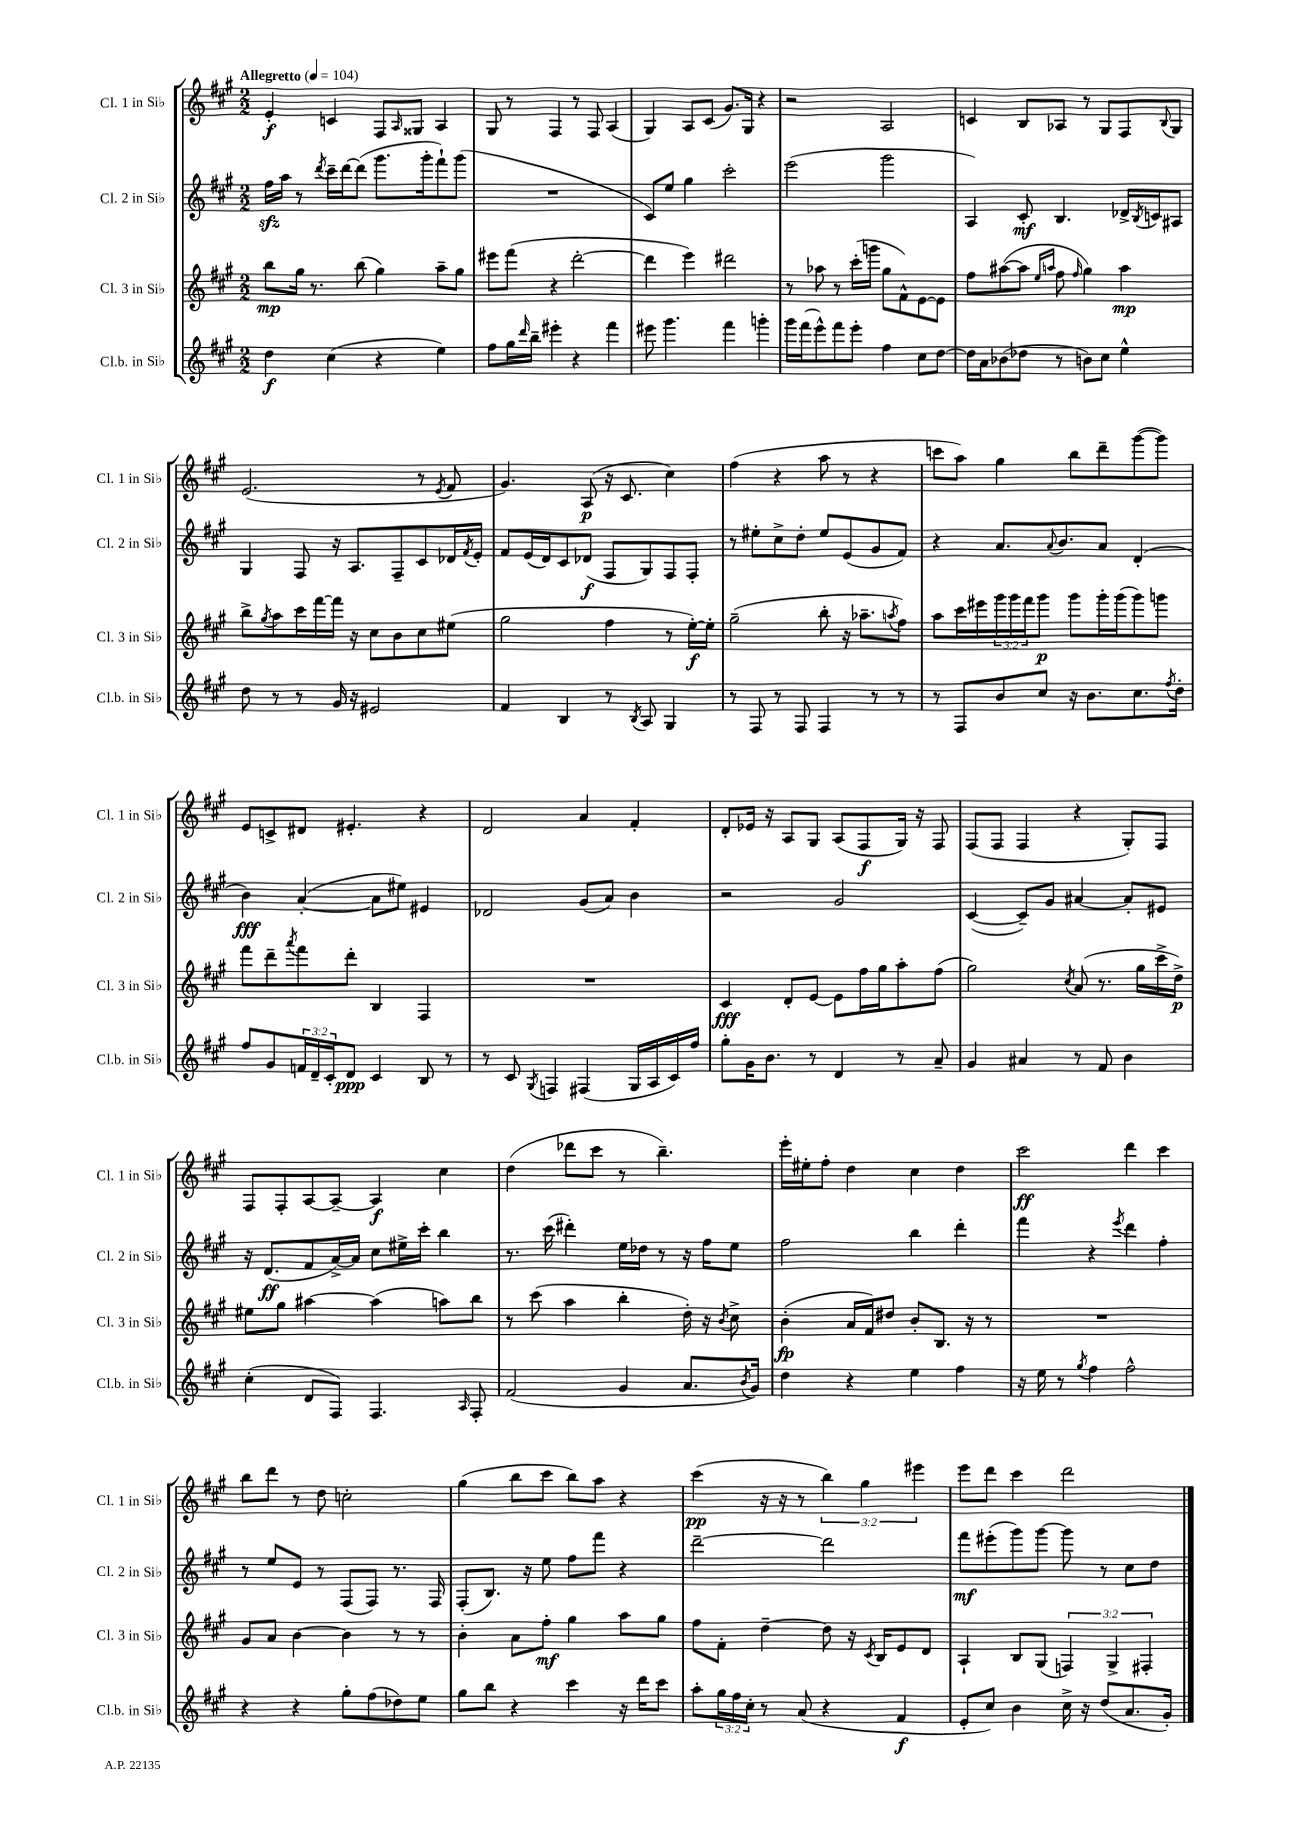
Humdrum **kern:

**kern	**dynam	**kern	**dynam	**kern	**dynam	**kern	**dynam
*part4	*part4	*part3	*part3	*part2	*part2	*part1	*part1
*staff4	*staff4	*staff3	*staff3	*staff2	*staff2	*staff1	*staff1
*I"Cl.b. in Si♭	*	*I"Cl. 3 in Si♭	*	*I"Cl. 2 in Si♭	*	*I"Cl. 1 in Si♭	*
*I'Cl.b. in Si♭	*	*I'Cl. 3 in Si♭	*	*I'Cl. 2 in Si♭	*	*I'Cl. 1 in Si♭	*
*clefG2	*	*clefG2	*	*clefG2	*	*clefG2	*
*k[f#c#g#]	*	*k[f#c#g#]	*	*k[f#c#g#]	*	*k[f#c#g#]	*
*M2/2	*	*M2/2	*	*M2/2	*	*M2/2	*
*MM104	*	*MM104	*	*MM104	*	*MM104	*
=1	=1	=1	=1	=1	=1	=1	=1
!	!	!	!	!	!	!LO:TX:a:B:t=Allegretto	!
4dd\	f	8bb\L	mp	16ff#zz\LL	.	4e'/	f
.	.	.	.	16aa\JJ	.	.	.
.	.	16gg#\Jk	.	8r	.	.	.
.	.	8.r	.	.	.	.	.
.	.	.	.	8qddd/	.	.	.
(4cc#\	.	.	.	16ccc#~\LL	.	4cn/	.
.	.	.	.	[16ddd\J	.	.	.
.	.	(8bb\	.	(8ddd\J]	.	.	.
4r	.	4gg#\)	.	8.ggg#\L	.	8F#/L	.
.	.	.	.	.	.	16qqA/	.
.	.	.	.	.	.	8G##X/J	.
.	.	.	.	16ggg#'\k	.	.	.
4ee\)	.	8aa~\L	.	8fff#`\)	.	4A/	.
.	.	8gg#\J	.	(8ggg#\J	.	.	.
=2	=2	=2	=2	=2	=2	=2	=2
8ff#\L	.	8eee#X\L	.	1r	.	8G#/	.
16gg#\L	.	(8fff#\J	.	.	.	8r	.
16qqddd/	.	.	.	.	.	.	.
16bb~\JJ	.	.	.	.	.	.	.
4eee#X'\	.	4r	.	.	.	4F#/	.
4r	.	[2ddd'\	.	.	.	8r	.
.	.	.	.	.	.	8F#/	.
4fff#\	.	.	.	.	.	(4A/	.
=3	=3	=3	=3	=3	=3	=3	=3
8eee#X\	.	4ddd\]	.	8c#/L)	.	4G#/)	.
4.ggg#\	.	.	.	8ee/J	.	.	.
.	.	4eee\)	.	4gg#\	.	8A/L	.
.	.	.	.	.	.	(8c#/J	.
4fff#\	.	2ddd#X\	.	2ccc#'\	.	8.g#/L)	.
.	.	.	.	.	.	16G#/Jk	.
4gggn'\	.	.	.	.	.	4r	.
=4	=4	=4	=4	=4	=4	=4	=4
16ggg#\LL	.	8r	.	(2eee\	.	2r	.
(16fff#\J	.	.	.	.	.	.	.
8eee^^\)	.	8aa-X\	.	.	.	.	.
8fff#\	.	8r	.	.	.	.	.
8eee'\J	.	(16ccc#'\LL	.	.	.	.	.
.	.	16gggn\JJ	.	.	.	.	.
4ff#\	.	8gg#\L	.	2ggg#\	.	2A/	.
.	.	8f#^^\)	.	.	.	.	.
8cc#\L	.	[8e\	.	.	.	.	.
[8dd\J	.	8e\J]	.	.	.	.	.
=5	=5	=5	=5	=5	=5	=5	=5
16dd\LL]	.	8ff#\L	.	4A/)	.	4cn/	.
16a\J	.	.	.	.	.	.	.
(8b-X\	.	([8aa#X\	.	.	.	.	.
8dd-X\J	.	8aa#\J]	.	8c#'/	mf	8B/L	.
.	.	16qqee/LL	.	.	.	.	.
.	.	16qqaan/JJ	.	.	.	.	.
8r	.	8ff#\	.	4.B/	.	8A-X/J	.
.	.	16qqff#/	.	.	.	.	.
8bn\L)	.	4gg#\)	.	.	.	8r	.
8cc#\J	.	.	.	.	.	8G#/L	.
4ee^^\	.	4aa\	mp	16d-X^/LL	.	8F#/	.
.	.	.	.	8qB/	.	.	.
.	.	.	.	16cn/J	.	.	.
.	.	.	.	.	.	8qqB/	.
.	.	.	.	8A#X/J	.	8G#/J	.
!!LO:LB:g=z
=6	=6	=6	=6	=6	=6	=6	=6
8dd\	.	8bb^\L	.	4G#/	.	(2.e/	.
.	.	8qgg#/	.	.	.	.	.
8r	.	8aa\	.	.	.	.	.
8r	.	16ccc#\L	.	8F#/	.	.	.
.	.	[16fff#\	.	.	.	.	.
16g#/	.	16fff#\JJ]	.	16r	.	.	.
16r	.	16r	.	8.A/L	.	.	.
2e#X/	.	8cc#\L	.	.	.	.	.
.	.	8b\	.	8F#~/	.	.	.
.	.	8cc#\	.	8c#/	.	8r	.
.	.	.	.	.	.	8qe/	.
.	.	(8ee#X\J	.	16d-X/L	.	8f#/	.
.	.	.	.	8qf#/	.	.	.
.	.	.	.	16e'/JJ	.	.	.
=7	=7	=7	=7	=7	=7	=7	=7
4f#/	.	2gg#\	.	8f#/L	.	4.g#/)	.
.	.	.	.	(16e/L	.	.	.
.	.	.	.	16d/J)	.	.	.
4B/	.	.	.	8c#/	.	.	.
.	.	.	.	(8d-X/J	f	(8A/	p
8r	.	4ff#\	.	8F#/L	.	16r	.
.	.	.	.	.	.	8.c#/	.
8qB/	.	.	.	.	.	.	.
8A/	.	.	.	8G#/)	.	.	.
4G#/	.	8r	.	8F#/	.	4cc#\)	.
.	.	[16ee'\LL)	f	8F#'/J	.	.	.
.	.	16ee'\JJ]	.	.	.	.	.
=8	=8	=8	=8	=8	=8	=8	=8
8r	.	(2gg#~\	.	8r	.	(4ff#\	.
8F#/	.	.	.	8ee#X'\L	.	.	.
8r	.	.	.	8cc#^\	.	4r	.
8F#/	.	.	.	8dd'\J	.	.	.
4F#/	.	8bb'\	.	8ee#/L	.	8aa\	.
.	.	16r	.	(8e/	.	8r	.
.	.	8.aa-X~\L	.	.	.	.	.
8r	.	.	.	8g#/	.	4r	.
.	.	8qaan/	.	.	.	.	.
8r	.	8ff#\J)	.	8f#/J)	.	.	.
=9	=9	=9	=9	=9	=9	=9	=9
8r	.	8aa\L	.	4r	.	8cccn\L	.
8F#/L	.	16ccc#\L	.	.	.	8aa\J)	.
.	.	16eee#X\	.	.	.	.	.
8b/	.	24ggg#\	.	8.a/L	.	4gg#\	.
.	.	24ggg#\	.	.	.	.	.
.	.	24fff#\J	.	.	.	.	.
8cc#/J	.	8ggg#\J	p	.	.	.	.
.	.	.	.	8qqa/	.	.	.
.	.	.	.	8.b/	.	.	.
16r	.	8ggg#\L	.	.	.	8bb\L	.
8.b\L	.	.	.	.	.	.	.
.	.	16ggg#'\L	.	8a/J	.	8ddd~\	.
.	.	(16ggg#\J	.	.	.	.	.
8.cc#\	.	8ggg#\)	.	(4d'/	.	([8ggg#\	.
.	.	8gggn\J	.	.	.	8ggg#\J])	.
8qff#/	.	.	.	.	.	.	.
16dd'\Jk	.	.	.	.	.	.	.
!!LO:LB:g=z
=10	=10	=10	=10	=10	=10	=10	=10
8ff#/L	.	8fff#\L	.	4b\)	fff	8e/L	.
8g#/	.	8ddd~\	.	.	.	8cn^/	.
.	.	8qaaa/	.	.	.	.	.
24fn/L	.	8fff#\	.	([4a'/	.	8d#X/J	.
24d~/	.	.	.	.	.	.	.
24c#'/J	.	.	.	.	.	.	.
8d/J	ppp	8ddd'\J	.	.	.	4.e#X'/	.
4c#/	.	4B/	.	8a\L]	.	.	.
.	.	.	.	8ee#X\J)	.	.	.
8B/	.	4F#/	.	4e#X/	.	4r	.
8r	.	.	.	.	.	.	.
=11	=11	=11	=11	=11	=11	=11	=11
8r	.	1r	.	2d-X/	.	2d/	.
8c#/	.	.	.	.	.	.	.
8qG#/	.	.	.	.	.	.	.
4Fn/	.	.	.	.	.	.	.
(4F#X/	.	.	.	(8g#/L	.	4a/	.
.	.	.	.	8a/J)	.	.	.
16G#/LL	.	.	.	4b\	.	4f#'/	.
16A/	.	.	.	.	.	.	.
16c#/)	.	.	.	.	.	.	.
16ff#/JJ	.	.	.	.	.	.	.
=12	=12	=12	=12	=12	=12	=12	=12
8gg#'\L	.	4c#/	fff	2r	.	8d'/L	.
16g#\K	.	.	.	.	.	16e-X/Jk	.
8.b\J	.	.	.	.	.	16r	.
.	.	8d'/L	.	.	.	8A/L	.
8r	.	[8e/J	.	.	.	8G#/J	.
4d/	.	8e\L]	.	2g#/	.	(8A/L	.
.	.	16ff#\L	.	.	.	8F#/	f
.	.	16gg#\J	.	.	.	.	.
8r	.	8aa'\	.	.	.	16G#/Jk)	.
.	.	.	.	.	.	16r	.
8a~/	.	(8ff#\J	.	.	.	8F#/	.
=13	=13	=13	=13	=13	=13	=13	=13
4g#/	.	2gg#\)	.	([4c#/	.	(8F#/L	.
.	.	.	.	.	.	8F#/J	.
4a#X/	.	.	.	8c#~/L])	.	4F#/	.
.	.	.	.	8g#/J	.	.	.
.	.	8qcc#/	.	.	.	.	.
8r	.	(8a/	.	[4a#X/	.	4r	.
8f#/	.	8.r	.	.	.	.	.
4b\	.	.	.	8a#'/L]	.	8G#'/L)	.
.	.	16gg#\LL	.	.	.	.	.
.	.	16ccc#^\	.	8e#X/J	.	8F#/J	.
.	.	16dd^\JJ)	p	.	.	.	.
!!LO:LB:g=z
=14	=14	=14	=14	=14	=14	=14	=14
(4cc#'\	.	8ee#X\L	.	16r	.	8F#/L	.
.	.	.	.	(8.d/L	ff	.	.
.	.	8gg#\J	.	.	.	8F#'/	.
8d/L	.	[4aa#X\	.	8f#/	.	[8A/	.
8F#/J)	.	.	.	[16a^/L)	.	8A~/J_	.
.	.	.	.	16a/JJ]	.	.	.
4.F#/	.	(4aa#\]	.	8cc#\L	.	4A/]	f
.	.	.	.	16ee#X^\L	.	.	.
.	.	.	.	16ccc#'\JJ	.	.	.
.	.	8aan\L)	.	4bb\	.	4cc#\	.
16qqA/	.	.	.	.	.	.	.
8F#'/	.	8bb\J	.	.	.	.	.
=15	=15	=15	=15	=15	=15	=15	=15
(2f#/	.	8r	.	8.r	.	(4dd\	.
.	.	(8ccc#\	.	.	.	.	.
.	.	.	.	(16ccc#\	.	.	.
.	.	4aa\	.	4ddd#X'\)	.	8ddd-X\L	.
.	.	.	.	.	.	8ccc#\J	.
4g#/	.	4bb'\	.	16ee\LL	.	8r	.
.	.	.	.	16dd-X\JJ	.	.	.
.	.	.	.	8r	.	4.bb~\)	.
8.a/L	.	16dd'\)	.	16r	.	.	.
.	.	16r	.	16ff#\KL	.	.	.
.	.	8qb/	.	.	.	.	.
.	.	8cc#^\	.	8ee\J	.	.	.
8qb/	.	.	.	.	.	.	.
16g#/Jk)	.	.	.	.	.	.	.
=16	=16	=16	=16	=16	=16	=16	=16
4dd\	.	(4b'\	fp	2ff#\	.	16eee'\LL	.
.	.	.	.	.	.	16ee#X'\J	.
.	.	.	.	.	.	8ff#'\J	.
4r	.	16a/LL	.	.	.	4dd\	.
.	.	16f#/J)	.	.	.	.	.
.	.	8dd#X/J	.	.	.	.	.
4ee\	.	8b'/L	.	4bb\	.	4cc#\	.
.	.	8.B/J	.	.	.	.	.
4ff#\	.	.	.	4ddd'\	.	4dd\	.
.	.	16r	.	.	.	.	.
.	.	8r	.	.	.	.	.
=17	=17	=17	=17	=17	=17	=17	=17
16r	.	1r	.	4fff#\	.	2ccc#\	ff
16ee\	.	.	.	.	.	.	.
8r	.	.	.	.	.	.	.
8qgg#/	.	.	.	.	.	.	.
4ff#\	.	.	.	4r	.	.	.
.	.	.	.	8qeee/	.	.	.
2ff#^^\	.	.	.	4ddd\	.	4ddd\	.
.	.	.	.	4ff#'\	.	4ccc#\	.
!!LO:LB:g=z
=18	=18	=18	=18	=18	=18	=18	=18
4r	.	8g#/L	.	8r	.	8bb\L	.
.	.	8a/J	.	8ee/L	.	8ddd\J	.
4r	.	[4b\	.	8e/J	.	8r	.
.	.	.	.	8r	.	8dd\	.
8gg#'\L	.	4b\]	.	(8F#/L	.	2ccn'\	.
(8ff#\	.	.	.	8F#/J)	.	.	.
8dd-X\)	.	8r	.	8.r	.	.	.
8ee\J	.	8r	.	.	.	.	.
.	.	.	.	16F#/	.	.	.
=19	=19	=19	=19	=19	=19	=19	=19
8gg#\L	.	4b'\	.	(8F#'/L	.	(4gg#\	.
8bb\J	.	.	.	8.B/J)	.	.	.
4r	.	8a\L	.	.	.	8bb\L	.
.	.	.	.	16r	.	.	.
.	.	8ff#'\J	mf	8ee\	.	8ccc#\J	.
4ccc#\	.	4gg#\	.	8ff#\L	.	8bb\L)	.
.	.	.	.	8fff#\J	.	8aa\J	.
16r	.	8aa\L	.	4r	.	4r	.
16ddd\KL	.	.	.	.	.	.	.
8ccc#\J	.	8gg#\J	.	.	.	.	.
=20	=20	=20	=20	=20	=20	=20	=20
8aa'\L	.	8ff#\L	.	[2ddd~\	.	(4ccc#\	pp
24gg#\L	.	8f#'\J	.	.	.	.	.
24ff#\	.	.	.	.	.	.	.
24cc#'\JJ	.	.	.	.	.	.	.
8r	.	[4dd~\	.	.	.	16r	.
.	.	.	.	.	.	16r	.
(8a/	.	.	.	.	.	8r	.
4r	.	8dd\]	.	2ddd\]	.	6bb\)	.
.	.	16r	.	.	.	.	.
.	.	.	.	.	.	6gg#\	.
.	.	8qc#/	.	.	.	.	.
.	.	16B/KL	.	.	.	.	.
4f#/	f	8e/	.	.	.	.	.
.	.	.	.	.	.	6eee#X\	.
.	.	8d/J	.	.	.	.	.
=21	=21	=21	=21	=21	=21	=21	=21
8e'/L	.	4A`/	.	8fff#\L	mf	8eee\L	.
8cc#/J)	.	.	.	(8eee#X'\	.	8ddd\J	.
4b\	.	8B/L	.	8ggg#\)	.	4ccc#\	.
.	.	(8G#/J	.	[8ggg#\J	.	.	.
16cc#^\	.	6Fn/)	.	8ggg#\]	.	2ddd\	.
16r	.	.	.	.	.	.	.
(8dd/L	.	.	.	8r	.	.	.
.	.	6G#^/	.	.	.	.	.
8.a/	.	.	.	8cc#\L	.	.	.
.	.	6F#X'/	.	.	.	.	.
.	.	.	.	8dd\J	.	.	.
16g#'/Jk)	.	.	.	.	.	.	.
==	==	==	==	==	==	==	==
*-	*-	*-	*-	*-	*-	*-	*-
